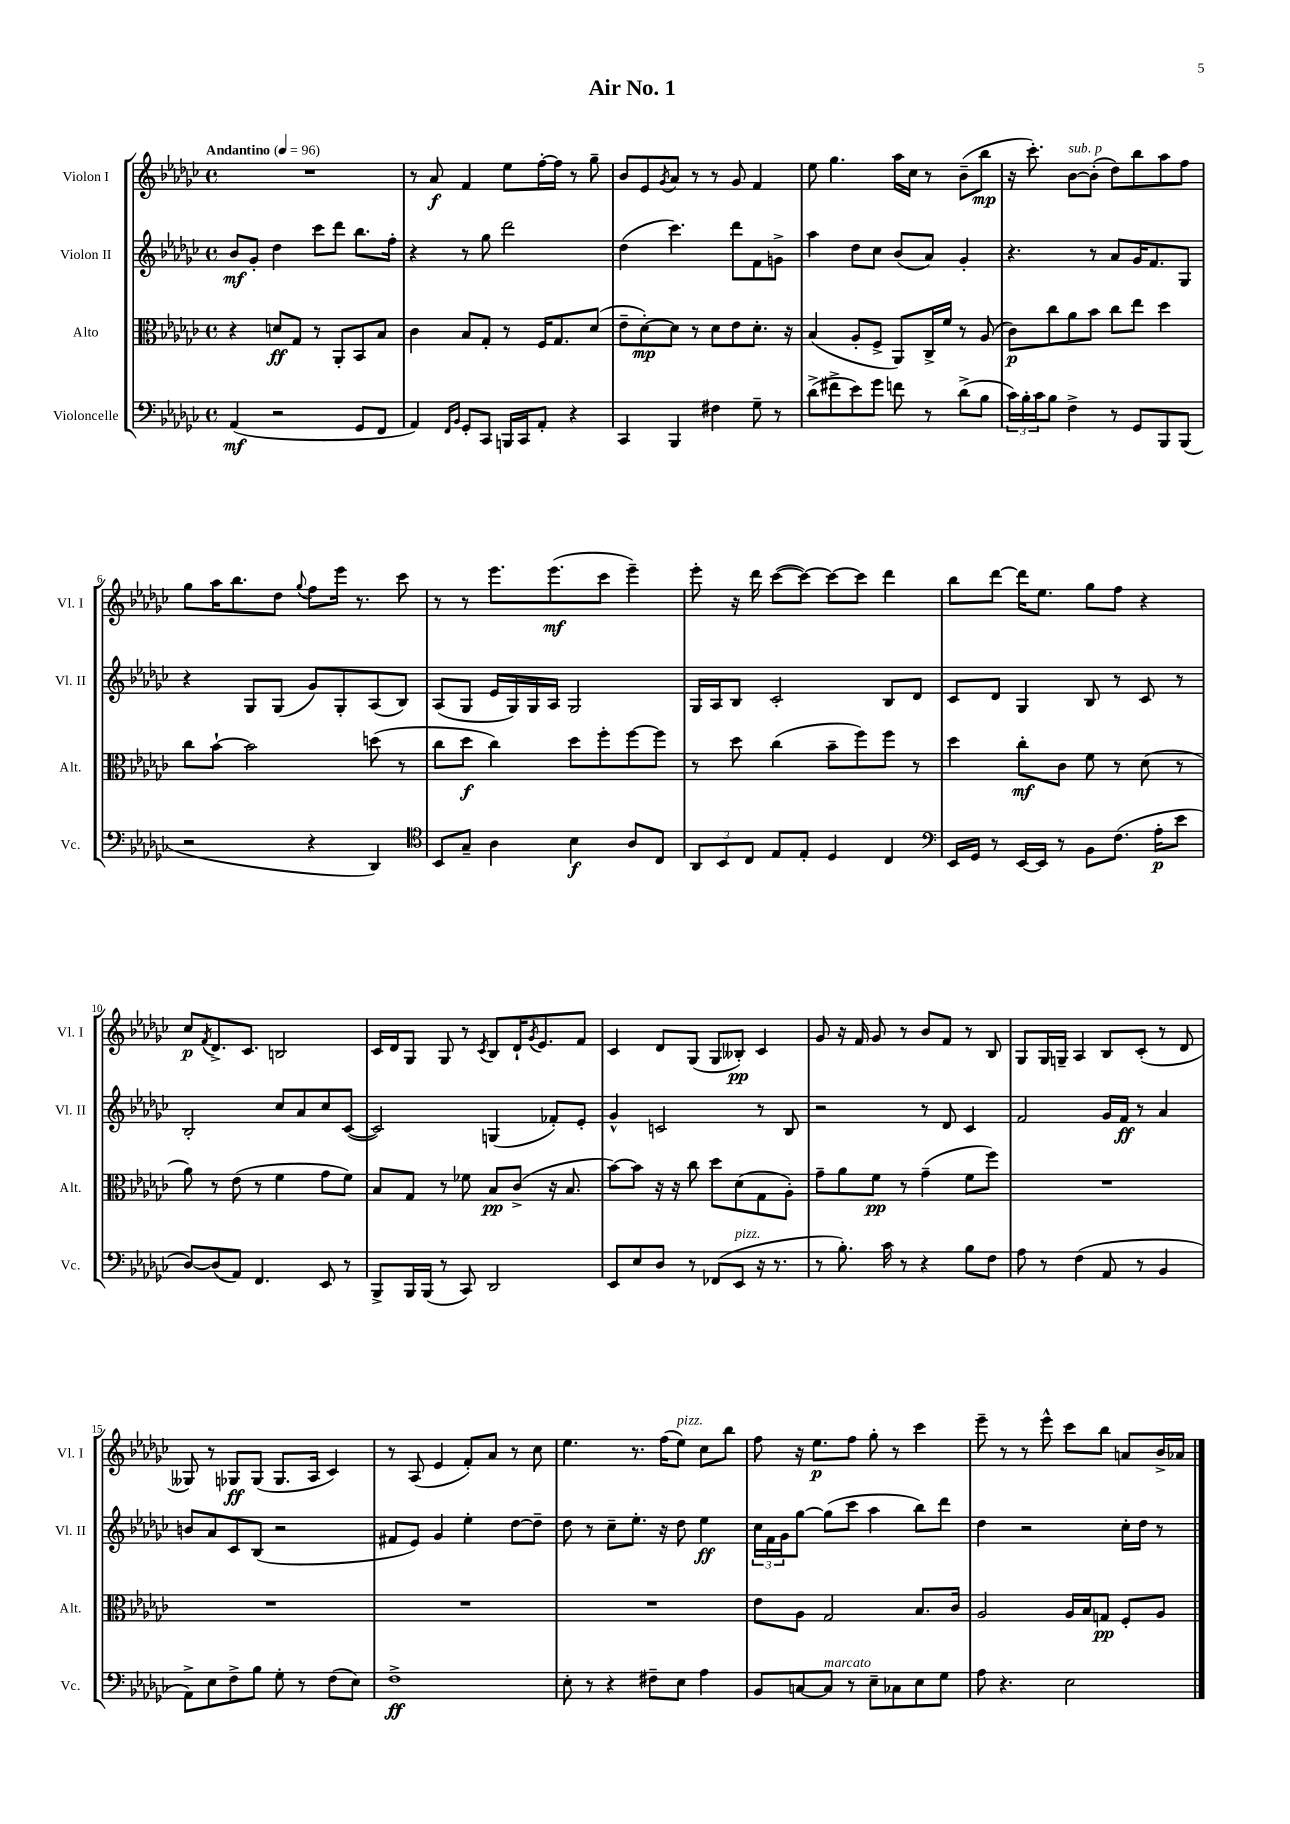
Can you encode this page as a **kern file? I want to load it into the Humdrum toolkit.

**kern	**kern	**kern	**kern
*staff4	*staff3	*staff2	*staff1
*clefF4	*clefC3	*clefG2	*clefG2
*k[b-e-a-d-g-c-]	*k[b-e-a-d-g-c-]	*k[b-e-a-d-g-c-]	*k[b-e-a-d-g-c-]
*M4/4	*M4/4	*M4/4	*M4/4
*met(c)	*met(c)	*met(c)	*met(c)
*MM96	*MM96	*MM96	*MM96
(4AA-	4r	8b-	1r
.	.	8g-'	.
2r	8d	4dd-	.
.	8G-	.	.
.	8r	8ccc-	.
.	8AA-'	8ddd-	.
8GG-	8BB-	8.bb-	.
8FF	8B-	.	.
.	.	16ff'	.
=	=	=	=
4AA-)	4c-	4r	8r
.	.	.	8a-
16qqFF	.	.	.
16qqBB-	.	.	.
8GG-'	8B-	8r	4f
8CC-	8G-'	8gg-	.
16BBB	8r	2ddd-	8ee-
16CC-	.	.	.
8AA-'	16F	.	[16ff'
.	8.G-	.	16ff]
4r	.	.	8r
.	(8d-	.	8gg-~
=	=	=	=
4CC-	8e-~	(4dd-	8b-
.	[8d-')	.	8e-
.	.	.	8qg-
4BBB-	8d-]	4.ccc-)	8a-
.	8r	.	8r
4F#	8d-	.	8r
.	8e-	8ddd-	8g-
8G-~	8.d-'	8f	4f
8r	.	8g^	.
.	16r	.	.
=	=	=	=
(8d-^	(4B-	4aa-	8ee-
8f#^	.	.	4.gg-
8e-)	8A-'	8dd-	.
8g-	8F^	8cc-	.
8f	8AA-)	(8b-	16aa-
.	.	.	16cc-
8r	16C-^	8a-)	8r
.	16f	.	.
(8d-^	8r	4g-'	(8b-~
8B-	(8A-	.	8bb-
=	=	=	=
24c-)	8c-)	4.r	16r
24B-'	.	.	.
.	.	.	8.ccc-')
24c-	.	.	.
8B-	8cc-	.	.
4F^	8a-	.	[8b-
.	8b-	8r	(8b-']
8r	8cc-	8a-	8dd-)
8GG-	8ee-	16g-	8bb-
.	.	8.f	.
8BBB-	4dd-	.	8aa-
(8BBB-	.	8G-	8ff
=	=	=	=
2r	8cc-	4r	8gg-
.	[8b-`	.	16aa-
.	.	.	8.bb-
.	2b-]	8G-	.
.	.	(8G-	8dd-
.	.	.	8qqgg-
4r	.	8g-)	8ff
.	.	8G-'	16eee-
.	.	.	8.r
4DD-)	(8dd	(8A-	.
.	8r	8B-)	8ccc-
=	=	=	=
*clefC4	*	*	*
8BB-	8cc-	(8A-	8r
8G-~	8dd-	8G-	8r
4A-	4cc-)	16e-	8.eee-
.	.	16G-)	.
.	.	16G-	.
.	.	16A-	(8.eee-
4B-	8dd-	2G-	.
.	8ff'	.	8ccc-
8A-	[8ff	.	4eee-~)
8C-	8ff]	.	.
=	=	=	=
12AA-	8r	16G-	8eee-'
.	.	16A-	.
12BB-	.	.	.
.	8dd-	8B-	16r
12C-	.	.	.
.	.	.	16ddd-
8E-	(4cc-	2c-'	([8ccc-
8E-'	.	.	8ccc-_)
4D-	8b-~	.	8ccc-_
.	8ff)	.	8ccc-]
4C-	8ff	8B-	4ddd-
.	8r	8d-	.
=	=	=	=
*clefF4	*	*	*
16EE-	4dd-	8c-	8bb-
16GG-	.	.	.
8r	.	8d-	[8ddd-
[16EE-	8cc-'	4G-	16ddd-]
16EE-]	.	.	8.ee-
8r	8c-	.	.
8BB-	8f	8B-	8gg-
(8.F	8r	8r	8ff
.	(8d-	8c-	4r
16A-'	.	.	.
8e-	8r	8r	.
=	=	=	=
[8D-)	8a-)	2B-'	8cc-
.	.	.	8qf
(8D-]	8r	.	8.d-^
8AA-)	(8e-	.	.
.	.	.	8.c-
4.FF	8r	.	.
.	4f	8cc-	2B
.	.	8a-	.
8EE-	8g-	8cc-	.
8r	8f)	([8c-	.
=	=	=	=
8BBB-^	8B-	2c-])	16c-
.	.	.	16d-
16BBB-	8G-	.	8G-
(16BBB-	.	.	.
8r	8r	.	8G-
8CC-)	8f-	.	8r
.	.	.	8qc-
2DD-	8B-	(4G	8B-
.	(8c-^	.	16d-`
.	.	.	8qg-
.	.	.	8.e-
.	16r	8f-')	.
.	8.B-	.	.
.	.	8e-'	8f
=	=	=	=
8EE-	[8b-)	4g-^^	4c-
8E-	8b-]	.	.
8D-	16r	2c	8d-
.	16r	.	.
8r	8cc-	.	(8G-
(8FF-	8dd-	.	8G-
8EE-	(8d-	.	8B--')
16r	8G-	8r	4c-
8.r	.	.	.
.	8A-')	8B-	.
=	=	=	=
8r	8g-~	2r	8g-
8.B-')	8a-	.	16r
.	.	.	16f
.	8f	.	8g-
16c-	.	.	.
8r	8r	.	8r
4r	(4g-~	8r	8b-
.	.	8d-	8f
8B-	8f	4c-	8r
8F	8ff)	.	8B-
=	=	=	=
8A-	1r	2f	8G-
8r	.	.	16G-
.	.	.	16G~
(4F	.	.	4A-
8AA-	.	16g-	8B-
.	.	16f	.
8r	.	8r	(8c-'
4BB-	.	4a-	8r
.	.	.	8d-
=	=	=	=
8AA-^)	1r	8b	8G--)
8E-	.	8a-	8r
8F^	.	8c-	8G-
8B-	.	(8B-	(8G-
8G-'	.	2r	8.G-
8r	.	.	.
.	.	.	16A-
(8F	.	.	4c-)
8E-)	.	.	.
=	=	=	=
1F^	1r	8f#	8r
.	.	8e-)	(8A-
.	.	4g-	4e-
.	.	4ee-'	8f')
.	.	.	8a-
.	.	[8dd-	8r
.	.	8dd-~]	8cc-
=	=	=	=
8E-'	1r	8dd-	4.ee-
8r	.	8r	.
4r	.	8cc-~	.
.	.	8.ee-'	8.r
8F#~	.	.	.
.	.	16r	(16ff
8E-	.	8dd-	8ee-)
4A-	.	4ee-	8cc-
.	.	.	8bb-
=	=	=	=
8BB-	8e-	24cc-	8ff
.	.	24f	.
.	.	24g-	.
[8C	8A-	[8gg-	16r
.	.	.	8.ee-
8C]	2G-	(8gg-]	.
8r	.	8ccc-	8ff
8E-~	.	4aa-	8gg-'
8C-	.	.	8r
8E-	8.B-	8bb-)	4ccc-
8G-	.	8ddd-	.
.	16c-	.	.
=	=	=	=
8A-	2A-	4dd-	8eee-~
4.r	.	.	8r
.	.	2r	8r
.	.	.	8eee-^^
2E-	16A-	.	8ccc-
.	16B-	.	.
.	8G	.	8bb-
.	8F'	16cc-'	8a
.	.	16dd-	.
.	8A-	8r	16b-^
.	.	.	16a-
==	==	==	==
*-	*-	*-	*-
